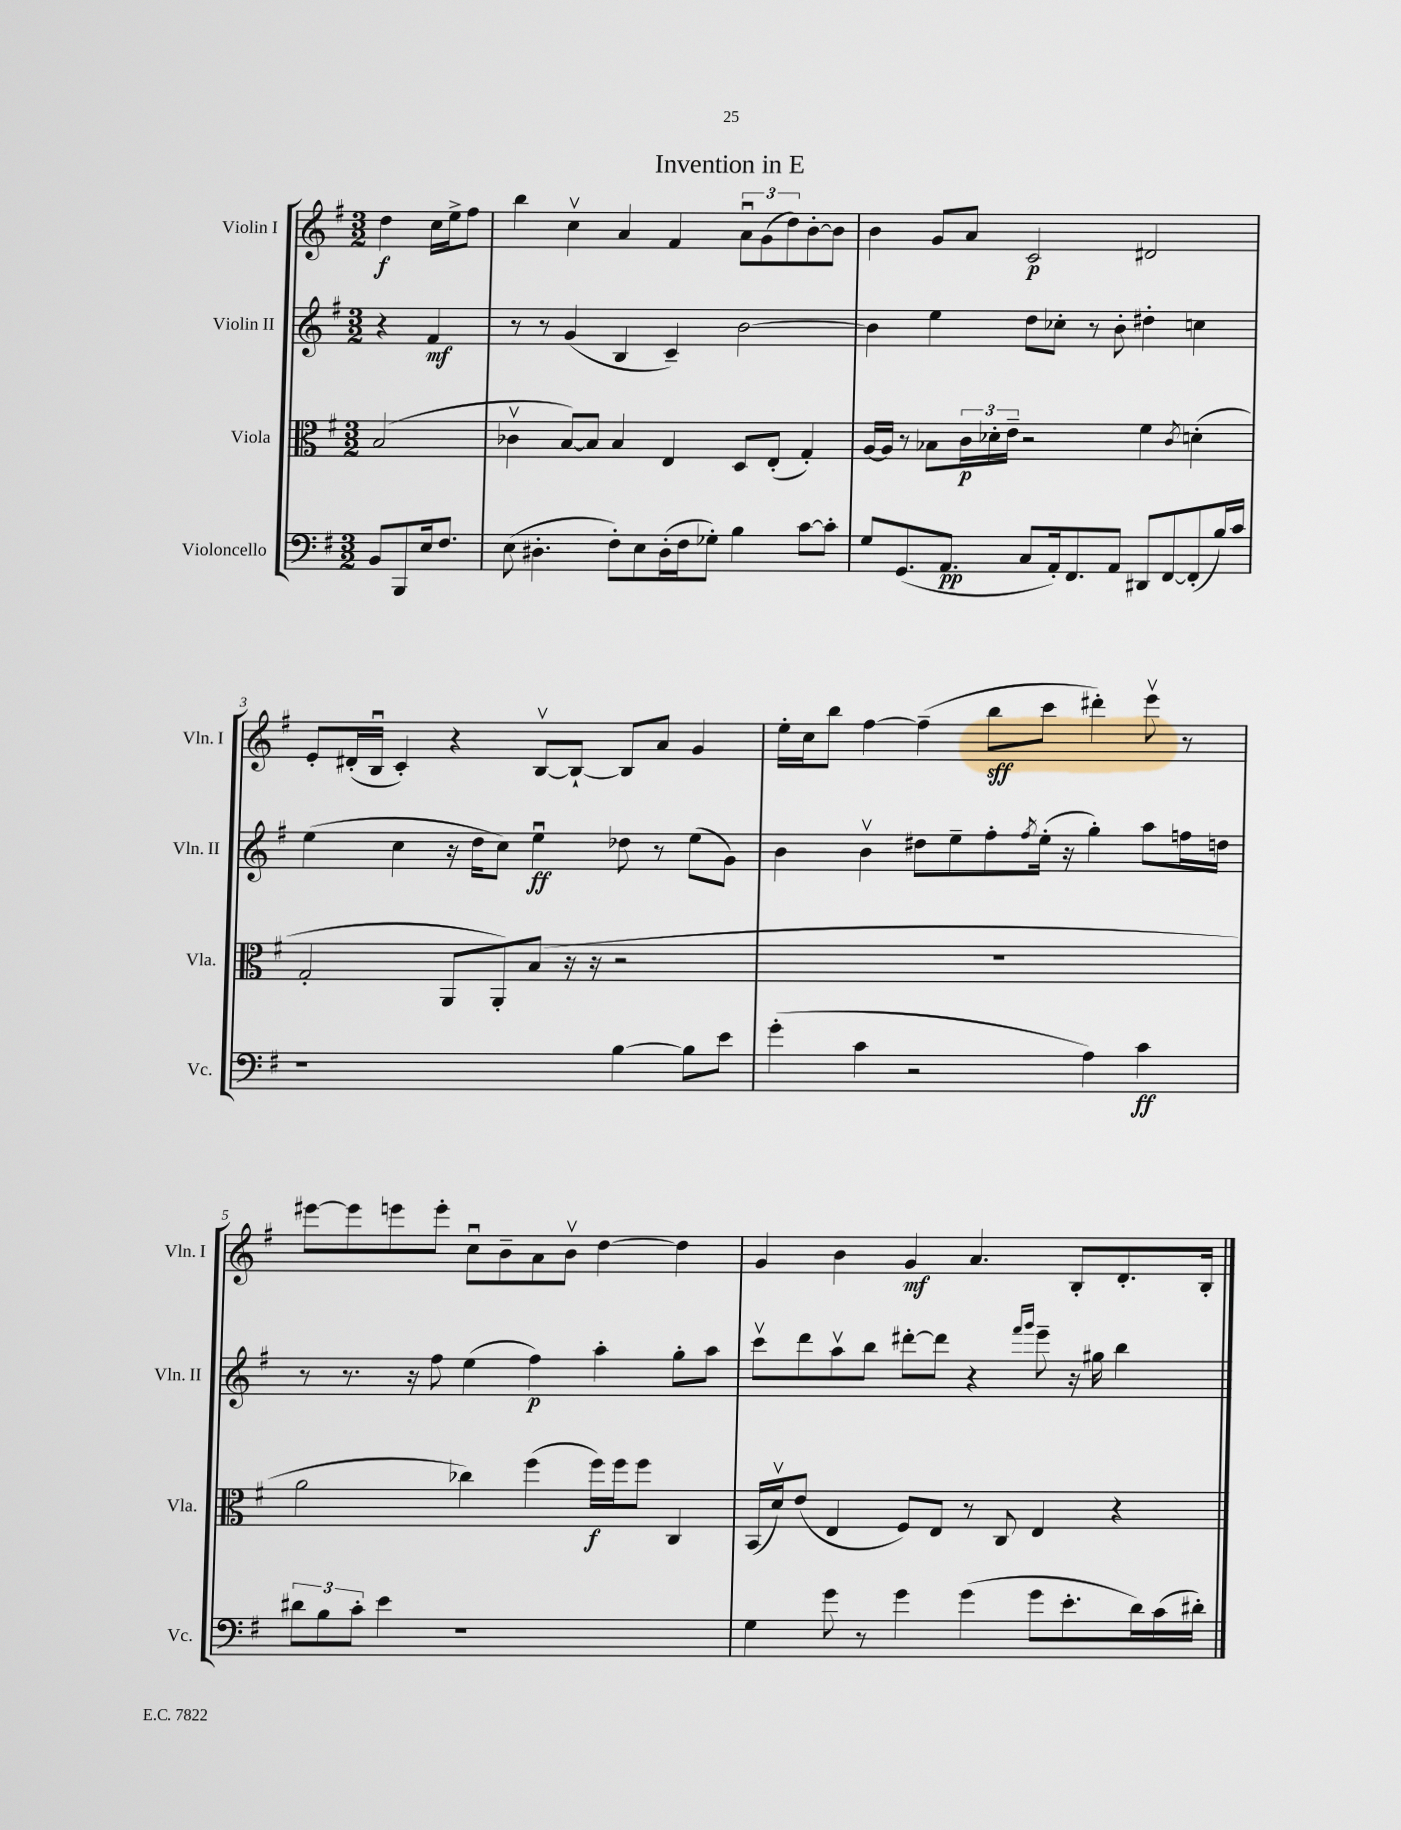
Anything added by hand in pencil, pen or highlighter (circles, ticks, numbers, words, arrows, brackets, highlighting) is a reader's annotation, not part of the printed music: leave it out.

**kern	**kern	**kern	**kern
*staff4	*staff3	*staff2	*staff1
*clefF4	*clefC3	*clefG2	*clefG2
*k[f#]	*k[f#]	*k[f#]	*k[f#]
*M3/2	*M3/2	*M3/2	*M3/2
8BB	(2B	4r	4dd
8BBB	.	.	.
16E	.	4f#	16cc
8.F#	.	.	16ee^
.	.	.	8ff#
=	=	=	=
(8E	4c-v	8r	4bb
4.D#'	.	8r	.
.	[8B)	(4g	4ccv
.	8B]	.	.
8F#')	4B	4B	4a
8E	.	.	.
(16D#'	4E	4c~)	4f#
16F#	.	.	.
8G-')	.	.	.
4B	8D	[2b	12au
.	.	.	(12g
.	(8E'	.	.
.	.	.	12dd)
[8c	4G')	.	[8b'
8c']	.	.	8b]
=	=	=	=
8G	[16A	4b]	4b
.	16A]	.	.
(8.GG	8r	.	.
.	8B-	4ee	8g
8.AA	.	.	.
.	24c	.	8a
.	24d-'	.	.
.	24e~	.	.
8C	2r	8dd	2c
16AA')	.	8cc-'	.
8.FF#	.	.	.
.	.	8r	.
8AA	.	8b'	.
8DD#	4f#	4dd#'	2d#
[8FF#	.	.	.
.	8qc	.	.
(8FF#']	(4d'	4cc	.
16B)	.	.	.
16c	.	.	.
=	=	=	=
1r	2G'	(4ee	8e'
.	.	.	(16d#'
.	.	.	16Bu
.	.	4cc	4c')
.	8AA	16r	4r
.	.	16dd	.
.	8AA')	8cc)	.
.	(8B	4eeu	[8Bv
.	16r	.	8B`_
.	16r	.	.
[4B	2r	8dd-	8B]
.	.	8r	8a
8B]	.	(8ee	4g
8e	.	8g)	.
=	=	=	=
(4g'	1.r	4b	16ee'
.	.	.	16cc
.	.	.	8bb
4c	.	4bv	[4ff#
2r	.	8dd#	(4ff#~]
.	.	8ee~	.
.	.	8ff#'	8bb
.	.	8qff#	.
.	.	(16ee'	8ccc
.	.	16r	.
4A)	.	4gg')	4ddd#')
4c	.	8aa	8eeev
.	.	16ff	8r
.	.	16dd	.
=	=	=	=
12d#	2a	8r	[8eee#
12B	.	.	.
.	.	8.r	8eee#]
12c'	.	.	.
4e	.	.	8eee
.	.	16r	.
.	.	8ff#	8eee'
1r	4cc-)	(4ee	8ccu
.	.	.	8b~
.	(4ff#	4ff#)	8a
.	.	.	8bv
.	16ff#)	4aa'	[4dd
.	16ff#	.	.
.	8ff#	.	.
.	4C	8gg'	4dd]
.	.	8aa	.
=	=	=	=
4G	(16BB	8cccv	4g
.	16dv)	.	.
.	(8e	8ddd	.
8g	4E	8aav	4b
8r	.	8bb	.
4g	8F#)	[8ddd#'	4g
.	8E	8ddd#]	.
(4g	8r	4r	4.a
.	8C	.	.
.	.	16qqfff#	.
.	.	16qqggg	.
8g	4E	8eee~	.
8.e'	.	16r	8B'
.	.	16gg#	.
.	4r	4bb	8.d'
16d)	.	.	.
(16c	.	.	.
16d#')	.	.	16B'
==	==	==	==
*-	*-	*-	*-
